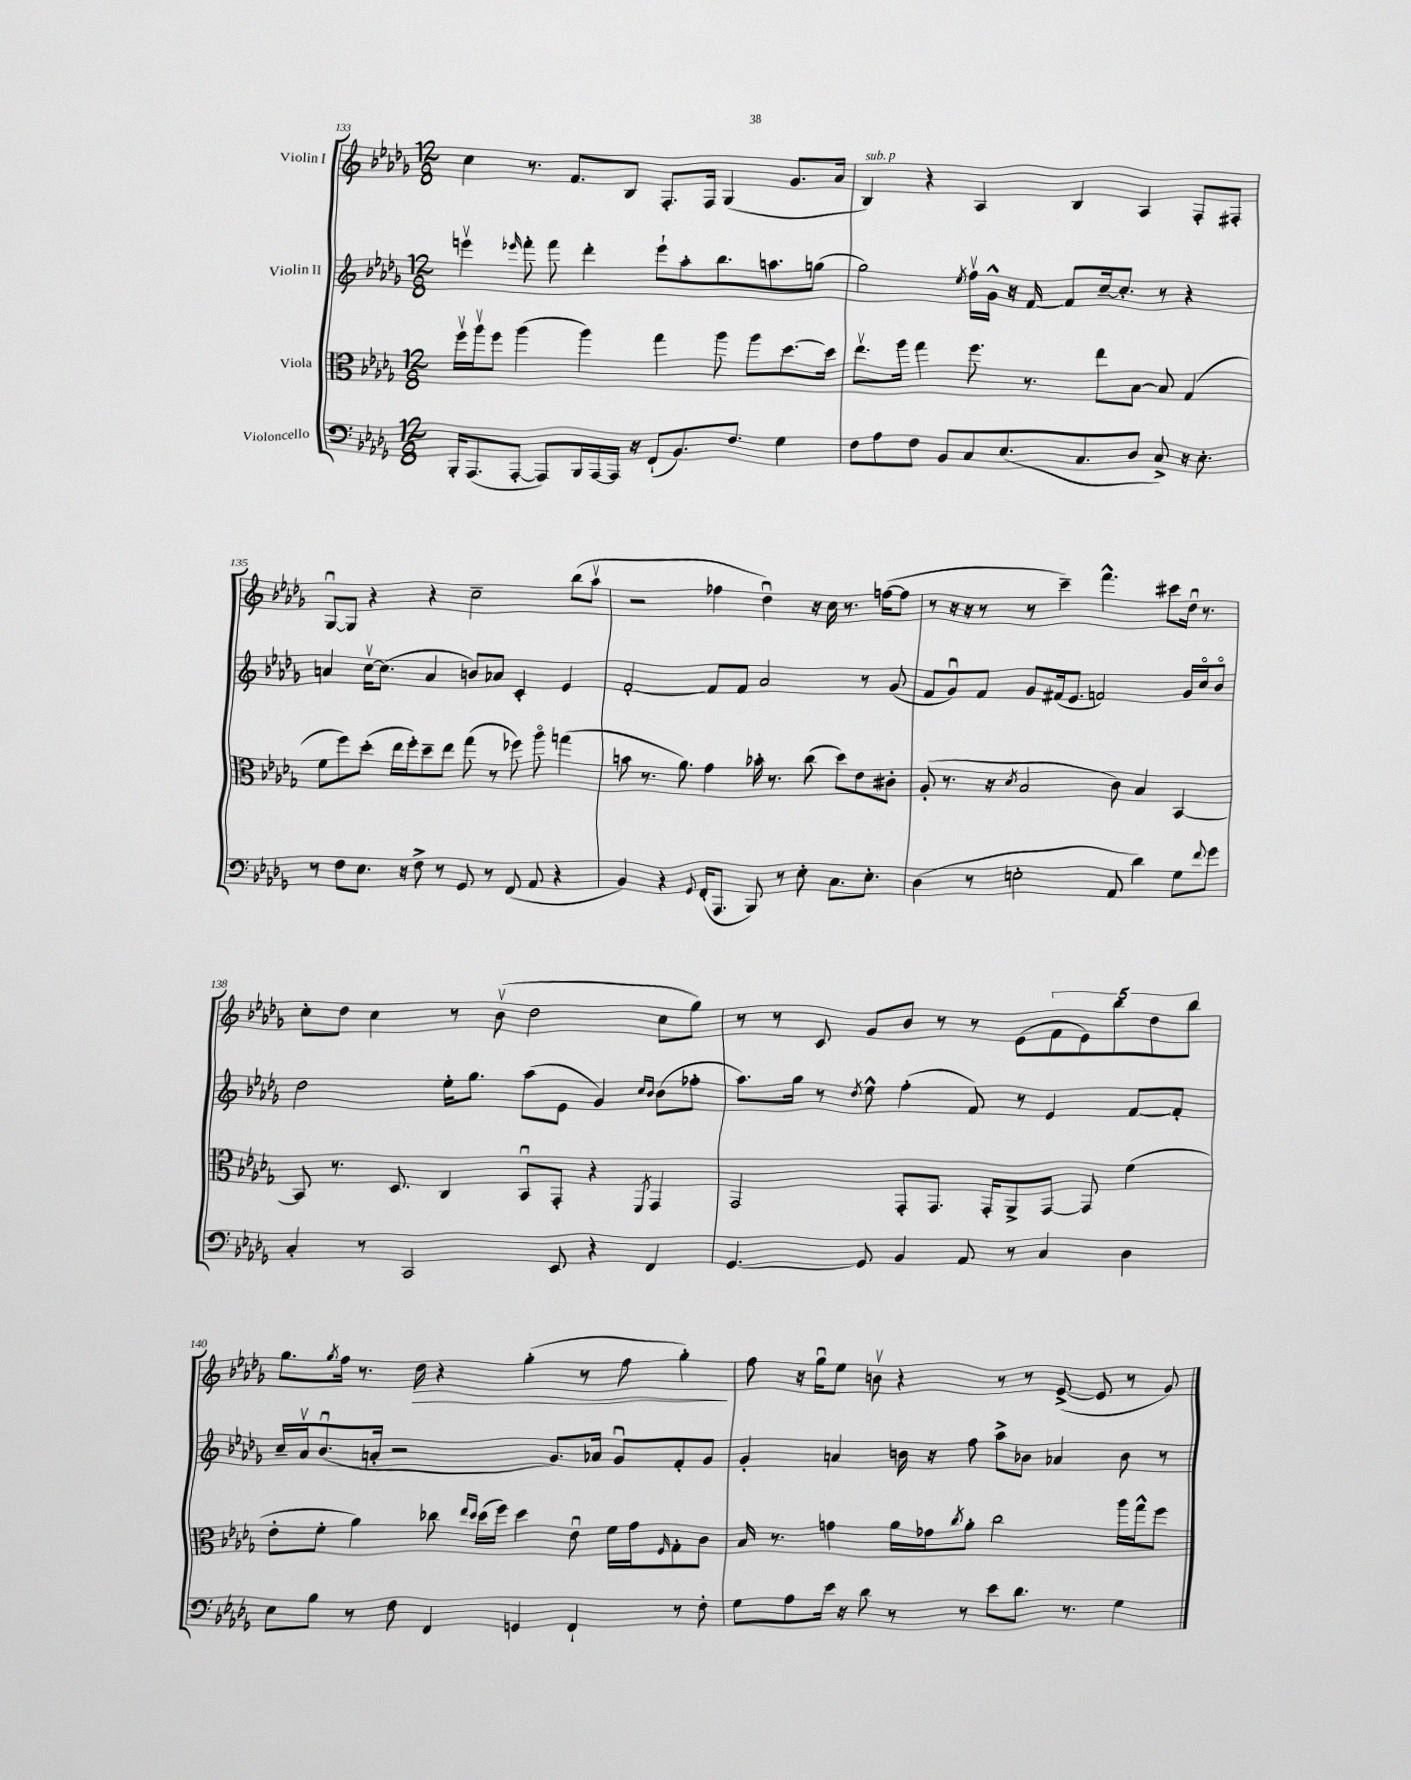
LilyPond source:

<<
\new StaffGroup <<
\new Staff = "s0" \with { instrumentName = "Violin I" } {
    \clef treble \key des \major \numericTimeSignature \time 12/8
    c''4 r8. f'8. bes8 f8.-. f16 ges4( ges'8. aes'16 |
    bes4^\markup { \italic "sub. p" }) r4 aes4 bes4 aes4 f8-. fis8-. |
    ges8~\downbow ges8 r4 r4 c''2-- bes''8( aes''8\upbow |
    r2 fes''4 des''4\downbow) r16 c''16 r8. f''16~( f''8 |
    r8 r16 r16 r8 r8 c'''4--) f'''4.-^ cis'''8 des''16\downbow r8. |
    c''8-. des''8 c''4 r8 bes'8\upbow( des''2 c''8 ges''8) |
    r8 r8 c'8 ges'8 bes'8 r8 r8 ees'8( \tuplet 5/4 { f'8 ees'8) bes''8 des''8 bes''8 } |
    ges''8. \acciaccatura { ges''8 } f''16 r8. des''16\> r4 ges''4-.( r8 f''8 ges''4-.\!) |
    f''8 r16 ges''16\downbow ees''8 b'8\upbow r4 r8 r8 ees'8~->( ees'8 r8 ges'8) \bar "|." |
}
\new Staff = "s1" \with { instrumentName = "Violin II" } {
    \clef treble \key des \major \numericTimeSignature \time 12/8
    e'''4\upbow \grace { ees'''16 } f'''8-. f'''8 des'''4-. ees'''8-! aes''8-. bes''8. a''8. g''8( |
    ges''2) \acciaccatura { ees''8 } f''16\upbow ges'16-^ r16 f'16~ f'8 c''16~-- c''8.-. r8 r4 |
    a'4 c''16~\upbow c''8.( a'4 b'8) aes'8 c'4-. ees'4 |
    f'2~-. f'8 f'8 aes'2 r8 ges'8( |
    f'8 ges'8\downbow) f'8 ges'8 fis'16( ees'8. f'2) ges'16 c''16\flageolet bes'8\flageolet |
    des''2 ees''16-. ges''8. aes''8( ees'8 ges'4) \grace { c''16 bes'16 } bes'8( fes''8-. |
    aes''8.) ges''16 r8 \acciaccatura { des''8 } ees''8-^ f''4-.( f'8) r8 ees'4 f'8~ f'8-. |
    c''16-- aes'16\upbow bes'8.\downbow( a'16-. r2 ges'8.) aes'16 ges'8\downbow f'8-. ges'8 |
    ges'4-. a'4 b'16 r16 f''8 aes''8-> bes'8 aes'4 bes'8 r8 \bar "|." |
}
\new Staff = "s2" \with { instrumentName = "Viola" } {
    \clef alto \key des \major \numericTimeSignature \time 12/8
    f''16\upbow aes''16\upbow f''8 aes''4( aes''4) ges''4 aes''8 aes''8 des''8.~ des''16 |
    ees''8.\upbow aes''16 ges''4 f''8. r8. ees''8 bes8~ bes8 ges4( |
    f'8 f''8) des''8-.( ees''16 f''16-.) des''8-- ees''8 ges''8( r8 fes''8) aes''8\flageolet g''4( |
    b'8 r8. aes'8.) ges'4 bes'16-. r8. c''8( des''8) ees'8 cis'8-. |
    aes8-.( r8. r16 \acciaccatura { des'8 } bes2 c'8) bes4 bes,4~ |
    bes,8 r8. des8. c4 bes,8\downbow ges,8-. r4 \acciaccatura { f,8 } ges,4 |
    ges,2 ges,8-. ges,8. ges,16-. aes,8-> ges,8~ ges,8 f'4( |
    ees'8-. f'8-. aes'4) ces''8 \grace { ees''16 des''16 } des''16( f''16) des''4 ees'8\downbow f'16 ges'16 \grace { f16 } ges8-. c'8 |
    bes16 r8. g'4 aes'16 ges'16 \acciaccatura { c''8 } aes'8-. c''2 aes''16 ges''16-^ f''8 \bar "|." |
}
\new Staff = "s3" \with { instrumentName = "Violoncello" } {
    \clef bass \key des \major \numericTimeSignature \time 12/8
    bes,,16-. aes,,8.( aes,,8~-. aes,,8) bes,,16 aes,,16~ aes,,16 r16 f,8-!( bes,8.) f8. ges4 |
    f8 aes8 f8 bes,8 c8 ees8.( c8. des8 c8->) r16 ees8.-. |
    r8 f8 ees8. r16 f8-> r8 ges,8 r8 f,8( aes,8 r4 |
    bes,4) r4 \appoggiatura { ges,8 } f,16-.( aes,,8. bes,,8) r8 ees8-. c8. ees8.-. |
    des4( r8 e2-. aes,8 des'4) ges8 \appoggiatura { f'8 } ges'8 |
    c4-. r8 c,2 ees,8 r4 f,4 |
    ges,4.~ ges,8 bes,4 aes,8 r8 c4 des4 |
    ees8 bes8 r8 f8 f,4 g,4 f,4-! r8 f8-. |
    ges8 aes8 ees'16 r16 des'8 r8 r8 ees'8 des'8. r8. ges4 \bar "|." |
}
>>
>>
\layout { \context { \Score currentBarNumber = #133 } }
